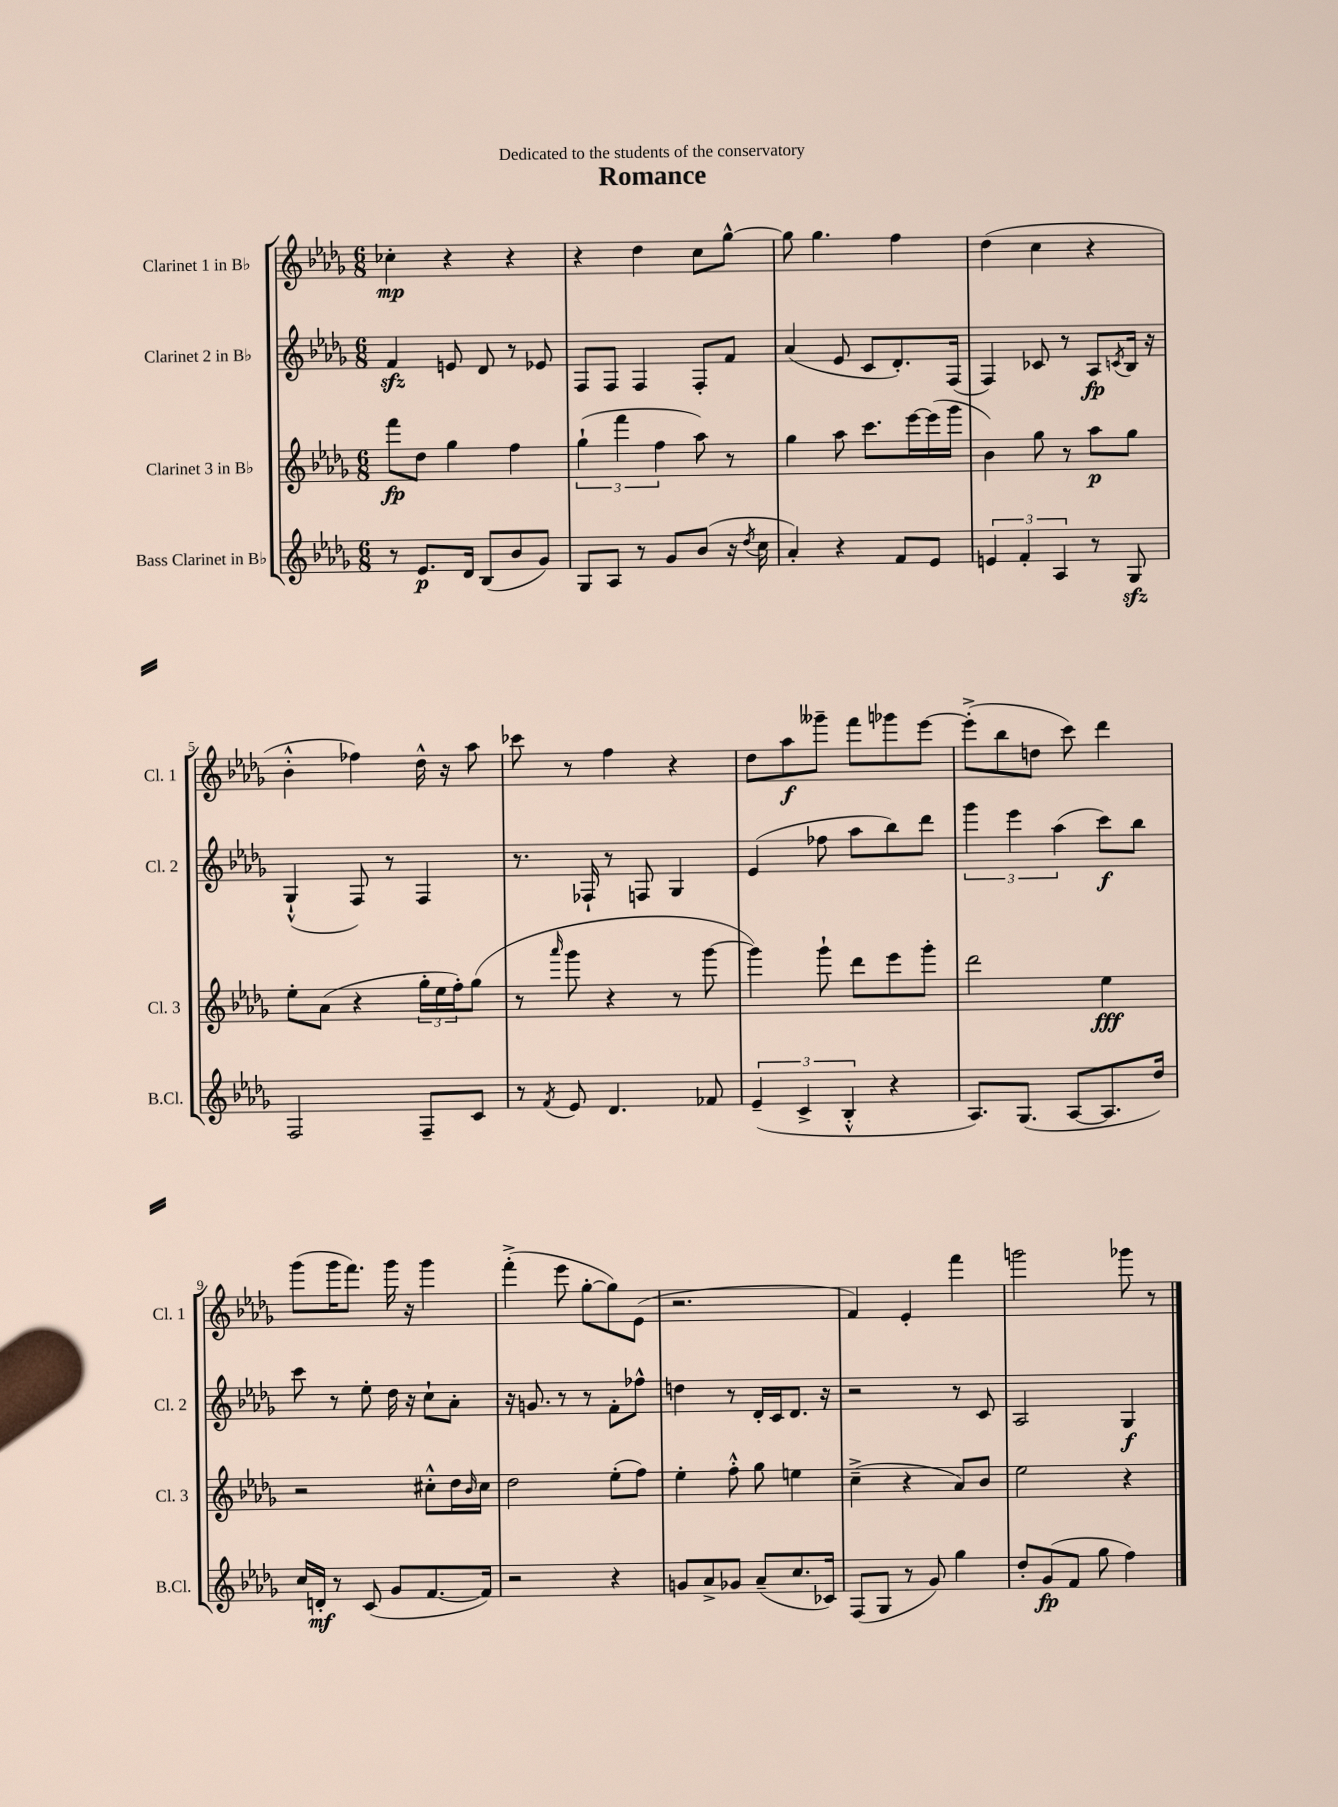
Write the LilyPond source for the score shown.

\header { title = "Romance" dedication = "Dedicated to the students of the conservatory" }
<<
\new StaffGroup <<
\new Staff = "s0" \with { instrumentName = "Clarinet 1 in Bb" shortInstrumentName = "Cl. 1" } {
    \clef treble \key des \major \numericTimeSignature \time 6/8
    ces''4-.\mp r4 r4 |
    r4 des''4 c''8 ges''8~-^ |
    ges''8 ges''4. f''4 |
    des''4( c''4 r4 |
    bes'4-.-^ fes''4) des''16-^ r16 aes''8 |
    ces'''8 r8 f''4 r4 |
    des''8 aes''8\f geses'''8-- f'''8 ges'''8 ees'''8~ |
    ees'''8-.->( bes''8 d''8 c'''8) des'''4 |
    ges'''8( ges'''16 f'''8.) ges'''16 r16 ges'''4 |
    f'''4-.->( ees'''8 ges''8~-. ges''8) ees'8( |
    r2. |
    f'4) ees'4-. f'''4 |
    g'''2 ges'''8 r8 \bar "|." |
}
\new Staff = "s1" \with { instrumentName = "Clarinet 2 in Bb" shortInstrumentName = "Cl. 2" } {
    \clef treble \key des \major \numericTimeSignature \time 6/8
    f'4\sfz e'8 des'8 r8 ees'8 |
    f8 f8 f4 f8-. f'8 |
    aes'4( ees'8 c'8 des'8.-.) f16( |
    f4) ces'8 r8 aes8\fp \acciaccatura { c'8 } bes16 r16 |
    ges4-!-^( f8) r8 f4 |
    r8. fes16-! r8 f8 ges4 |
    ees'4( fes''8 aes''8 bes''8) des'''8 |
    \tuplet 3/2 { ges'''4 ees'''4 aes''4( } c'''8\f) bes''8 |
    c'''8 r8 ees''8-. des''16 r16 c''8-! aes'8-. |
    r16 g'8. r8 r8 f'8-. fes''8-^ |
    d''4 r8 des'16-. c'16 des'8. r16 |
    r2 r8 c'8 |
    aes2 ges4\f \bar "|." |
}
\new Staff = "s2" \with { instrumentName = "Clarinet 3 in Bb" shortInstrumentName = "Cl. 3" } {
    \clef treble \key des \major \numericTimeSignature \time 6/8
    f'''8\fp des''8 ges''4 f''4 |
    \tuplet 3/2 { ges''4-!( f'''4 f''4 } aes''8) r8 |
    ges''4 aes''8 c'''8. ees'''16~ ees'''16( ges'''16 |
    bes'4) ges''8 r8 aes''8\p ges''8 |
    ees''8-. aes'8( r4 \tuplet 3/2 { ges''16-. ees''16 f''16-.) } ges''8( |
    r8 \grace { aes'''16 } ges'''8 r4 r8 ges'''8~ |
    ges'''4) ges'''8-! des'''8 ees'''8 ges'''8-. |
    des'''2 ees''4\fff |
    r2 cis''8-.-^ des''16 \grace { bes'16 } cis''16 |
    des''2 ees''8-.( f''8) |
    ees''4-. f''8-.-^ ges''8 e''4 |
    c''4--->( r4 aes'8) bes'8 |
    ees''2 r4 \bar "|." |
}
\new Staff = "s3" \with { instrumentName = "Bass Clarinet in Bb" shortInstrumentName = "B.Cl." } {
    \clef treble \key des \major \numericTimeSignature \time 6/8
    r8 ees'8.\p des'16 bes8( bes'8 ges'8) |
    ges8 aes8 r8 ges'8 bes'8( r16 \acciaccatura { des''8 } c''16 |
    aes'4-.) r4 f'8 ees'8 |
    \tuplet 3/2 { e'4 f'4-. aes4 } r8 ges8\sfz |
    f2 f8-- c'8 |
    r8 \acciaccatura { f'8 } ees'8 des'4. fes'8 |
    \tuplet 3/2 { ees'4--( c'4-> bes4-.-^ } r4 |
    aes8.) ges8.( aes8~ aes8. des''16) |
    c''16 d'16-.\mf r8 c'8( ges'8 f'8.~ f'16) |
    r2 r4 |
    g'8 aes'8-> ges'8 aes'8--( c''8. ces'16) |
    f8( ges8 r8 ges'8) ges''4 |
    des''8-. ges'8\fp( f'8 ges''8 f''4) \bar "|." |
}
>>
>>
